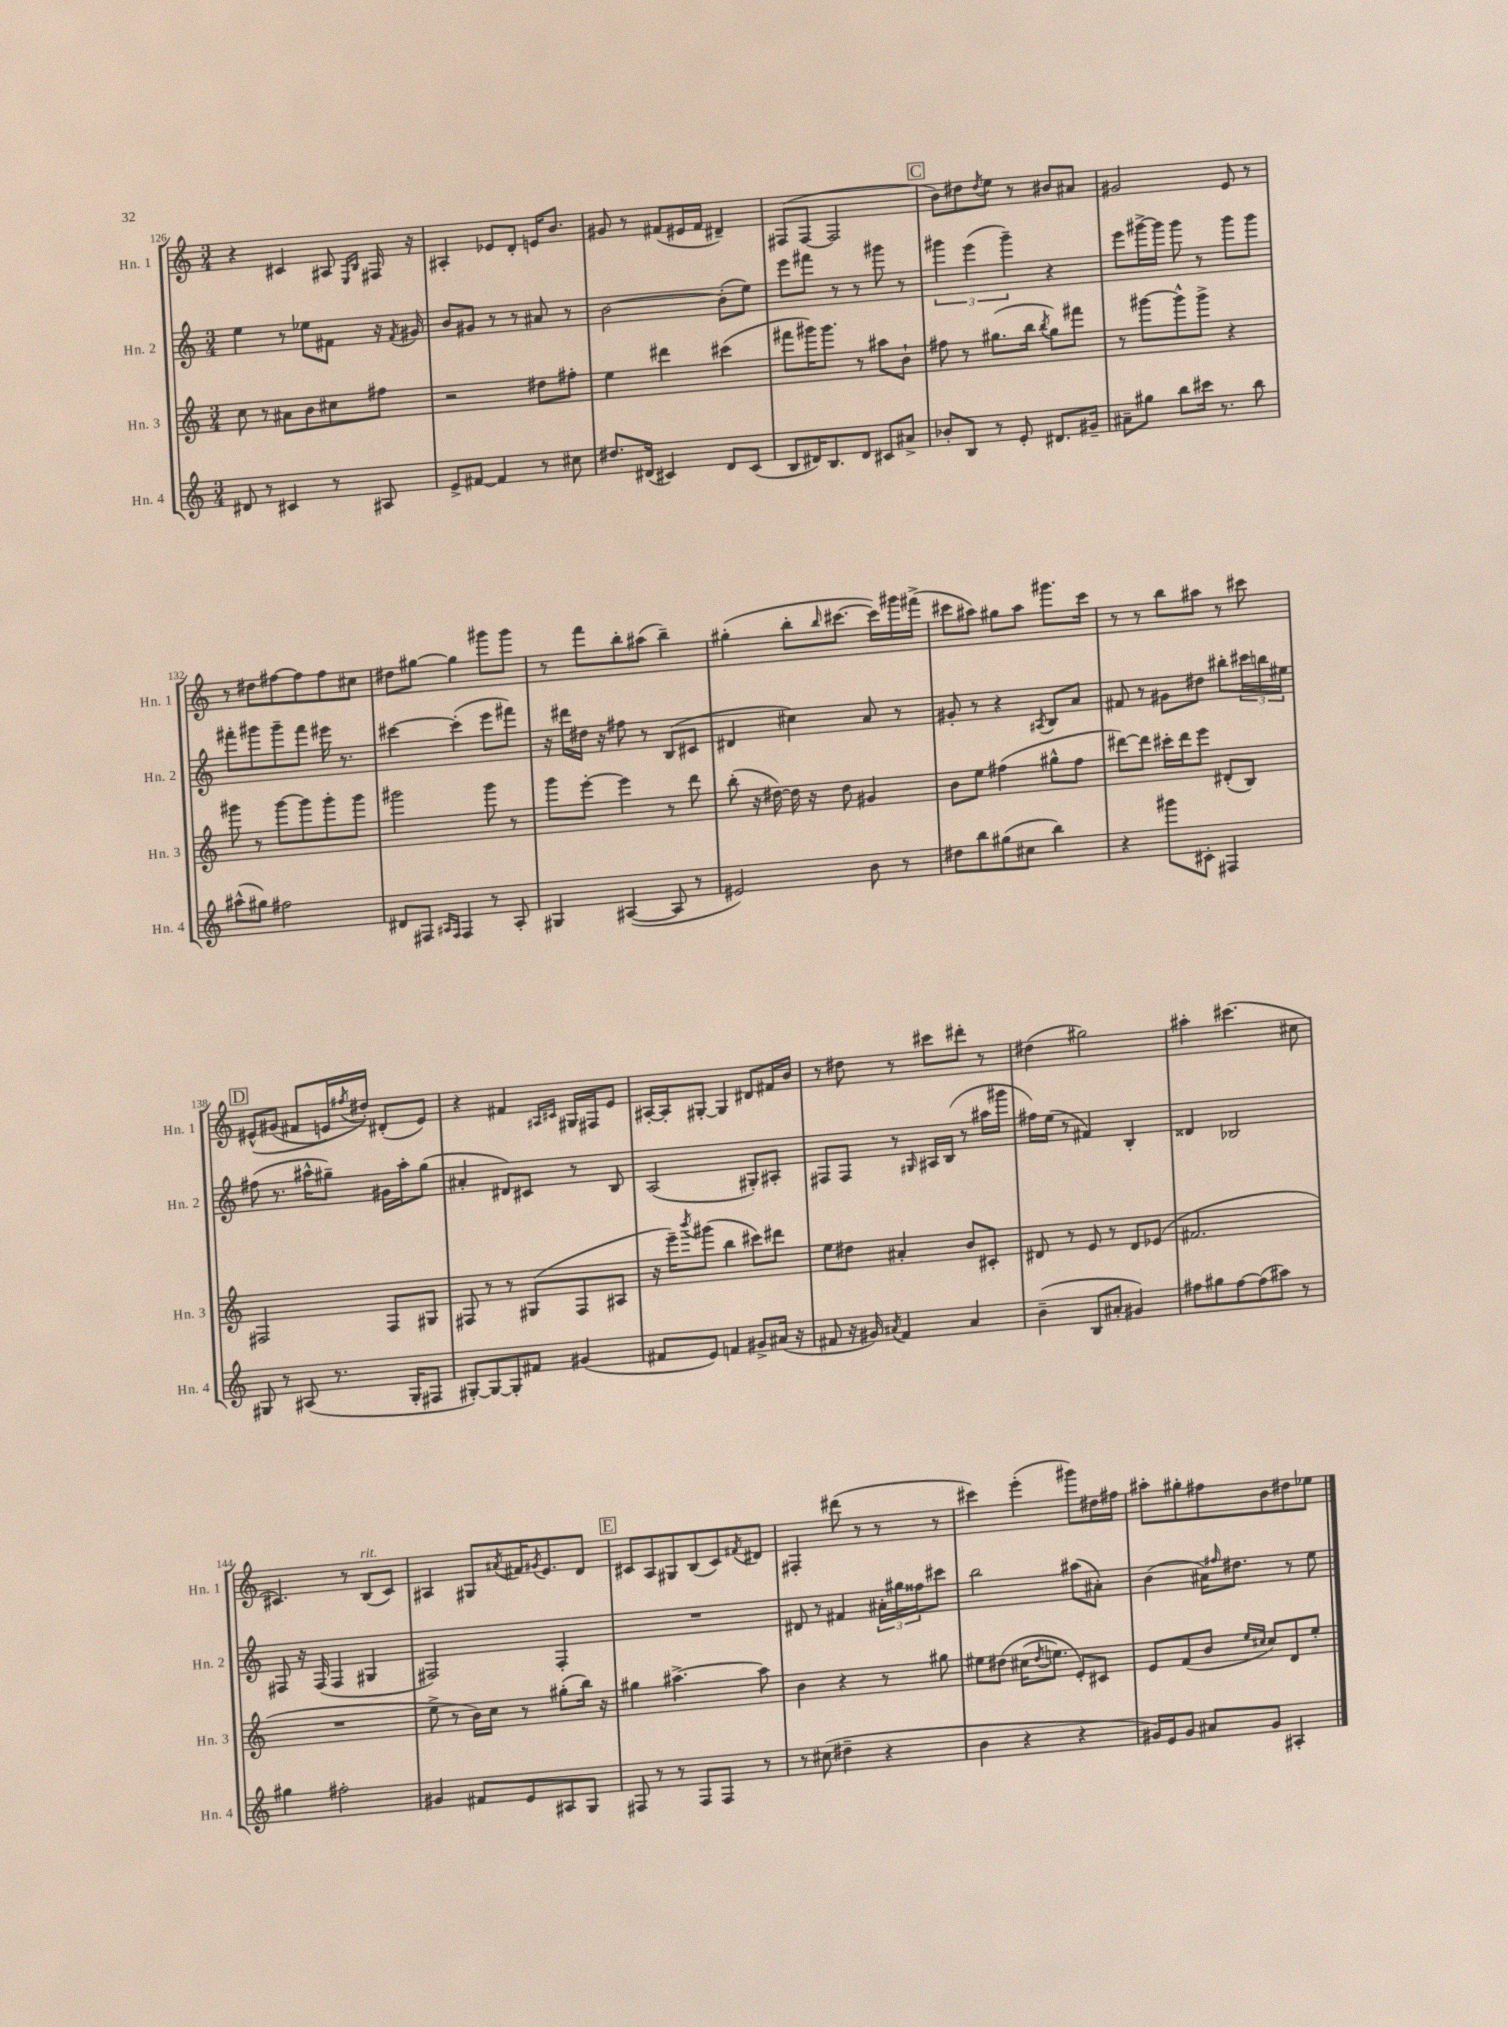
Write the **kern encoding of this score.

**kern	**kern	**kern	**kern
*staff4	*staff3	*staff2	*staff1
*clefG2	*clefG2	*clefG2	*clefG2
*k[]	*k[]	*k[]	*k[]
*M3/4	*M3/4	*M3/4	*M3/4
8d#	8cc	4ee	4r
8r	8r	.	.
4c#	8a#	8r	4c#
.	8b	8ee-	.
8r	8cc#	8f#	8A#
.	.	.	16qqE
.	.	.	16qqB
8A#	8ff#	16r	16F#
.	.	8qf#	.
.	.	16g#	16r
=	=	=	=
8e^	2r	8b	4A#'
[8f#	.	8g#	.
4f#]	.	8r	8e-
.	.	8r	8d'
8r	8dd#	8a#	16e
.	.	.	8.b
8cc#	8ff#'	8r	.
=	=	=	=
8.dd#	4ee	[2b	8g#
.	.	.	8r
(16d#	.	.	.
4c#)	4ddd#	.	(8f#
.	.	.	16e#
.	.	.	16f#
8d#	(4ccc#	(8b']	4d#~)
(8c#	.	8ee)	.
=	=	=	=
8B	8fff#	8eee	(8F#
16d#)	16ggg#)	8fff#	[8F#
8.B	8.ggg#	.	.
.	.	8r	2F#]
8d#	8r	8r	.
8c#	8aa#	8ggg#	.
8a#^	8b`	8r	.
=	=	=	=
8b-'	8ff#	6ggg#	8b)
8B	8r	.	8dd#
.	.	(6eee	.
.	.	.	8qdd#
8r	(8.gg#	.	8ee
.	.	6ggg#~)	.
8e'	.	.	8r
.	16bb	.	.
.	8qbb	.	.
8.d#	8gg#)	4r	8b#
.	8fff#	.	8a#
16g#~	.	.	.
=	=	=	=
8a#~	8r	8eee	2g#
8gg#	[8ggg#	[16ggg#^	.
.	.	16ggg#]	.
8bb	8ggg#^^]	8ggg#	.
16ccc#	8ggg#^	8r	.
8.r	.	.	.
.	4r	8ggg#	8e
8bb	.	8ggg#	8r
=	=	=	=
(8aa#^^	8ggg#	8fff#'	8r
8gg#)	8r	8ggg#	8dd#
2ff#	[8ggg#	8ggg#~	[8ff#
.	8ggg#]	8fff#	8ff#]
.	8ggg#'	16eee#	8ff#
.	.	8.r	.
.	8ggg#	.	8cc#
=	=	=	=
8d#	2ggg#	[4ccc#	8dd#
8F#	.	.	[8gg#
16qqA#	.	.	.
16qqF#	.	.	.
4F#	.	(4ccc#']	4gg#]
8r	8ggg#	8eee	8ggg#
8A#'	8r	8fff#)	8ggg#
=	=	=	=
4G#	8ggg	16r	8r
.	.	16ddd#	.
.	[8eee'	16dd#	8fff
.	.	16r	.
([4A#	4eee]	8ff#	8bb'
.	.	8r	(8aa#
8A#]	8r	(8B	4bb~)
8r	8ddd	8c#	.
=	=	=	=
2e#)	(8bb'	4d#	(4gg#'
.	16r	.	.
.	[16dd#)	.	.
.	16dd#]	4cc#)	8bb'
.	16r	.	.
.	.	.	16qqbb
.	8dd#	.	[8.ccc#
8b	4g#	8a	.
.	.	.	16ccc#])
8r	.	8r	16ggg#
.	.	.	(16fff#^
=	=	=	=
8dd#	8b	8g#'	8ccc#
8bb	8ee	8r	8aa#)
(8gg#	(4ff#	4r	8gg#
8cc#	.	.	8aa#
.	.	8qA#	.
4bb)	8gg#^^	8B	8.ggg#
.	8ff#	8a	.
.	.	.	16ccc#
=	=	=	=
4r	[8ddd#)	8f#	8r
.	8ddd#]	8r	8r
8ggg#	16ccc#'	8g#	8bb
.	16ddd#	.	.
8c#'	8eee	8dd#	8aa#
4F#	(8d#'	8bb#'	8r
.	8B)	24ccc#	8ccc#
.	.	24bb	.
.	.	24ee#	.
=	=	=	=
8G#	2F#	(8ff#	&(8e#^^
8r	.	8.r	(8g#
(8A#	.	.	8f#
.	.	16aa#^^	.
8.r	.	8gg#~)	16e)
.	.	.	8qff#
.	.	.	16dd#'&)
.	8F#	16g#	(8d#'
16G#'	.	16aa#'	.
8F#	8G#	(8gg#	8e)
=	=	=	=
[8G#')	8F#	4a#'	4r
8G#_	8r	.	.
8G#']	8r	8d#)	4f#
8f#	(8G#	8c#	.
.	.	.	16qqA#
.	.	.	16qqc#
(4g#	8F#	8r	16G#
.	.	.	16F#
.	8A#	8B	8e
=	=	=	=
8f#	16r	(2A	[16A#'
.	16eee~)	.	16A#']
.	8qbbb	.	.
8e)	(8ggg#	.	[8G#'
4f	4bb	.	4G#]
8g#^	8ccc#)	8G#')	8d#
(16a#	8ddd#	8A#'	16f#
16r	.	.	16b
=	=	=	=
8f#	8ee	8F#	8r
16r	8dd#	8F#	8dd#
16g#)	.	.	.
8qa#	.	.	.
4f#	4a#'	8r	8r
.	.	16qqG#	.
.	.	16A#	8ccc#
.	.	(16B	.
4a#	8b	8r	8ddd#'
.	8c#'	16aa#	8r
.	.	16ggg#	.
=	=	=	=
(4b~	8d#	16ff#)	(4dd#
.	.	(16ee	.
.	8r	8r	.
8B	8e	4f#)	2gg#)
8a#'	8r	.	.
4g#)	8d#	4B'	.
.	(8e-	.	.
=	=	=	=
8ff#	2.f#	4d##	4aa#'
8gg#	.	.	.
[8ff#	.	2B-	(4.ccc#
(8ff#]	.	.	.
8aa#)	.	.	.
8r	.	.	8cc#
=	=	=	=
4gg#	2.r	8F#	4.c#)
.	.	16r	.
.	.	(16F#	.
2ff#'	.	4F#	.
.	.	.	8r
.	.	4G#	(8B
.	.	.	8c#)
=	=	=	=
4g#	8ee^	2F#)	4A#
.	8r	.	.
8f#	16b)	.	8G#
.	16cc	.	.
.	.	.	8qa#
8e	8r	.	16f#
.	.	.	8qg#
.	.	.	8.e
8A#	(8gg#'	4F#'	.
8G	16bb)	.	8d
.	16r	.	.
=	=	=	=
8F#	4gg#	2.r	8c#
8r	.	.	8A
8r	[4.aa#^	.	8G#
8F#	.	.	(8B
8F#	.	.	8c#)
.	.	.	8qf#
8r	8aa#]	.	8d#
=	=	=	=
8r	4b	8d#	4F#'
(8cc#	.	8r	.
4dd#~	4r	4f#	(8ddd#
.	.	.	8r
4r	8r	24a#'	8r
.	.	24gg#	.
.	.	24ff##	.
.	8gg#	8ccc#	8r
=	=	=	=
4b	8ee#	2bb	4ccc#)
.	&(8dd#	.	.
4r	(16cc#	.	(4eee'
.	8qdd#	.	.
.	8.ee)	.	.
4r	8e'&)	(8aa#	8ggg#)
.	8c#	8a#')	16dd#
.	.	.	16ff#
=	=	=	=
16g#)	8e	(4b	8aa#'
16e	.	.	.
8g#	(8f	.	8gg#'
8a#	8b	16a#)	8ff#
.	.	16qqff#	.
.	.	8.dd#	.
.	16qqee	.	.
.	16qqcc#	.	.
8g#	8cc#)	.	8b
4A#'	8d	8r	8dd#
.	8ee'	8ee	8ee-
==	==	==	==
*-	*-	*-	*-
